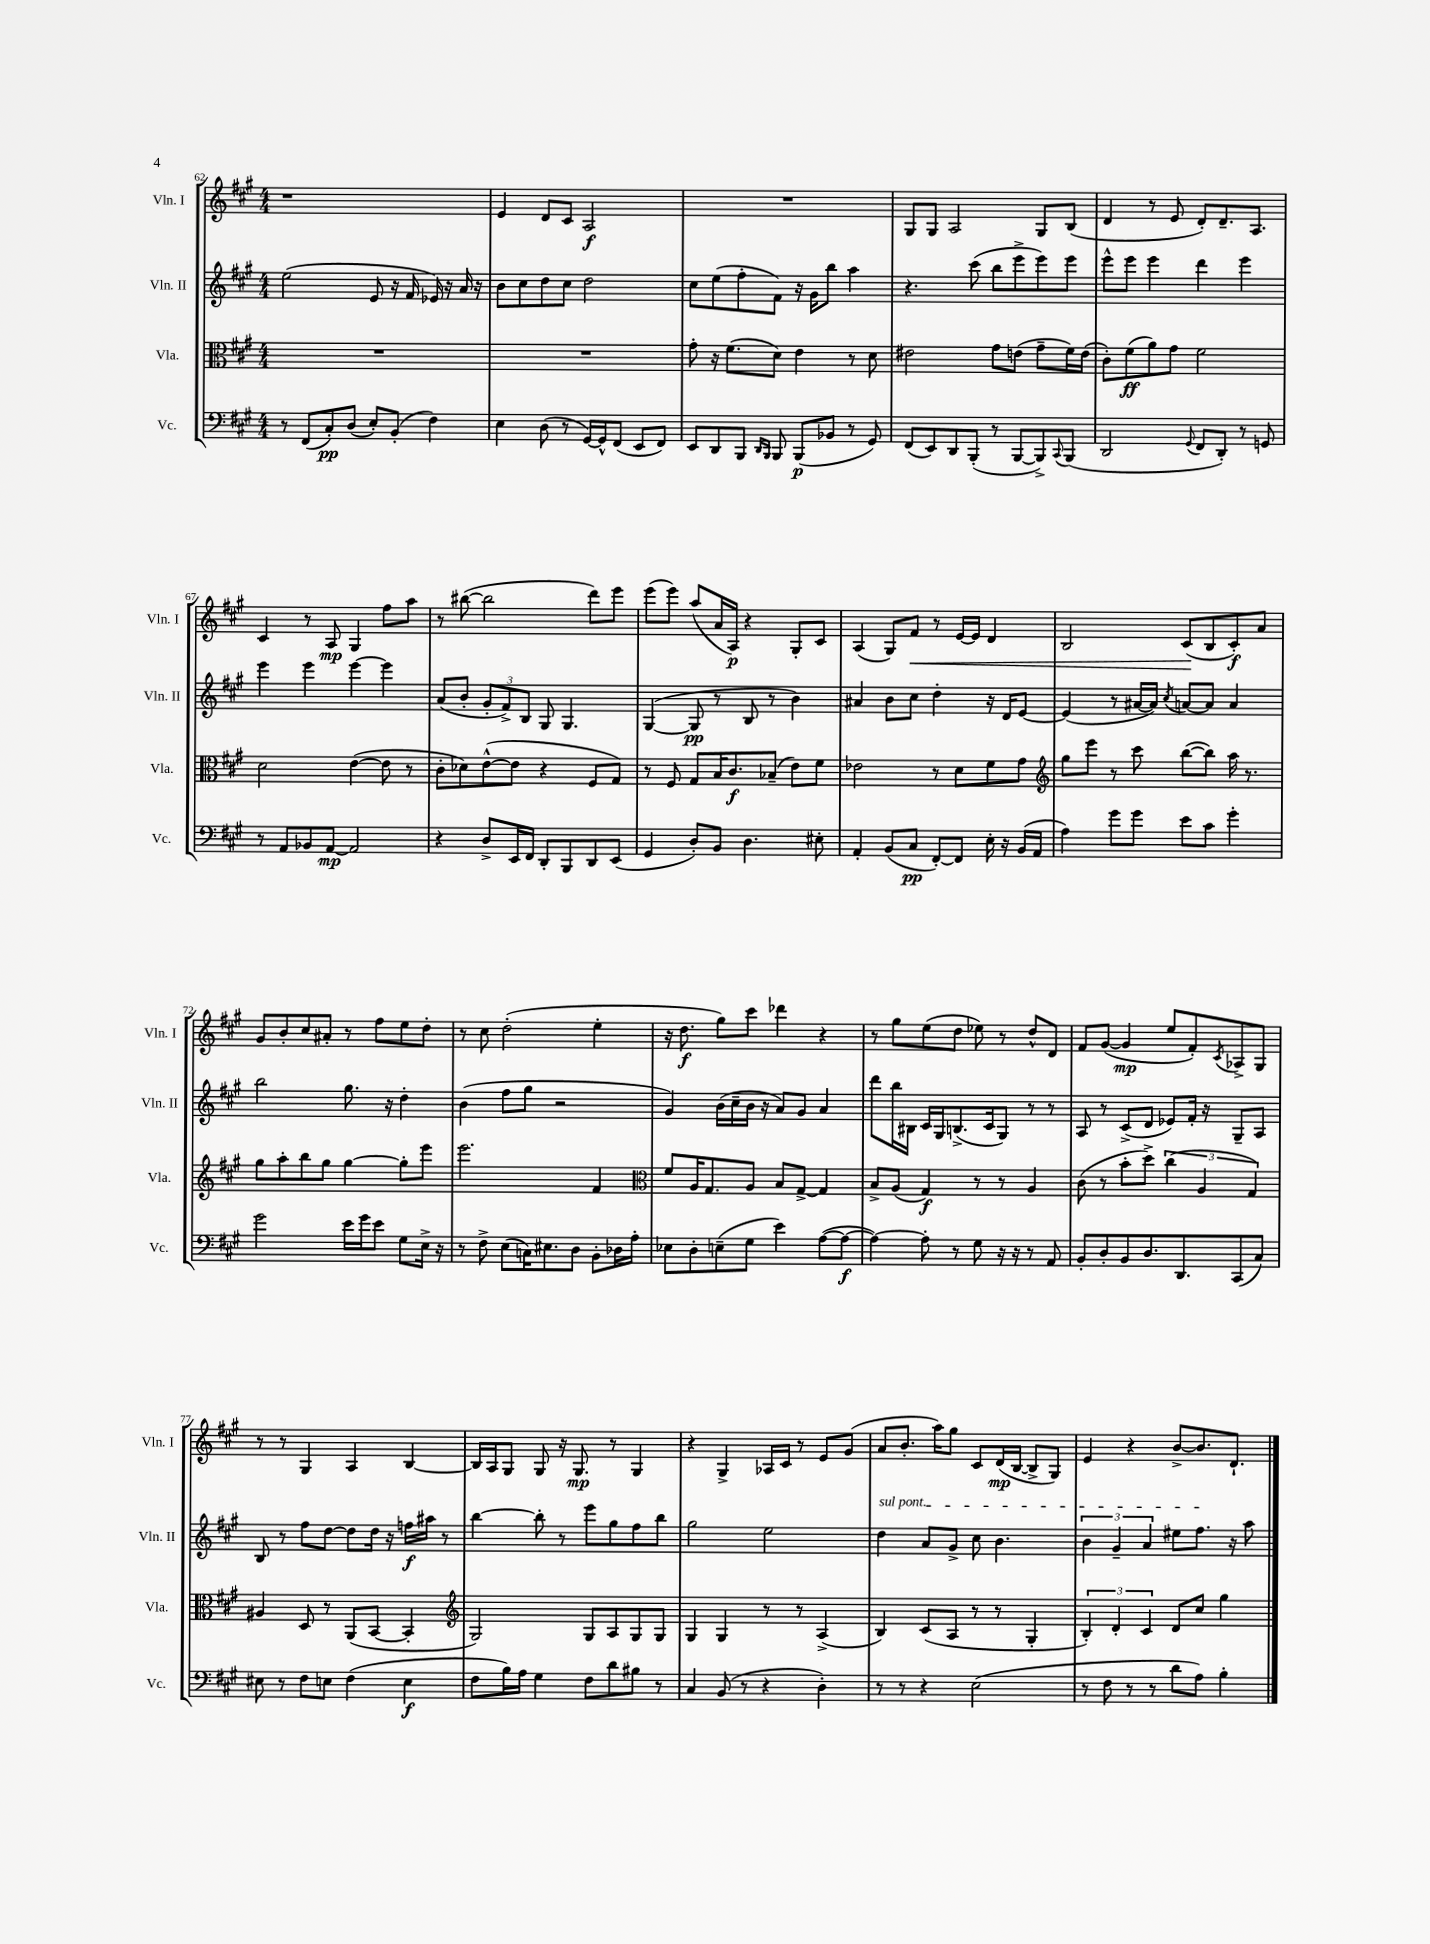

**kern	**dynam	**kern	**dynam	**kern	**dynam	**kern	**dynam
*part4	*part4	*part3	*part3	*part2	*part2	*part1	*part1
*staff4	*staff4	*staff3	*staff3	*staff2	*staff2	*staff1	*staff1
*I"Vc.	*	*I"Vla.	*	*I"Vln. II	*	*I"Vln. I	*
*I'Vc.	*	*I'Vla.	*	*I'Vln. II	*	*I'Vln. I	*
*clefF4	*	*clefC3	*	*clefG2	*	*clefG2	*
*k[f#c#g#]	*	*k[f#c#g#]	*	*k[f#c#g#]	*	*k[f#c#g#]	*
*M4/4	*	*M4/4	*	*M4/4	*	*M4/4	*
=62	=62	=62	=62	=62	=62	=62	=62
8r	.	1r	.	(2ee\	.	1r	.
(8FF#/L	.	.	.	.	.	.	.
8C#'/)	pp	.	.	.	.	.	.
(8D/J	.	.	.	.	.	.	.
8E'/L)	.	.	.	8e/	.	.	.
(8BB'/J	.	.	.	16r	.	.	.
.	.	.	.	16f#/	.	.	.
4F#\)	.	.	.	16e-X/)	.	.	.
.	.	.	.	16r	.	.	.
.	.	.	.	16a/	.	.	.
.	.	.	.	16r	.	.	.
=63	=63	=63	=63	=63	=63	=63	=63
4E\	.	1r	.	8b\L	.	4e/	.
.	.	.	.	8cc#\	.	.	.
(8D\	.	.	.	8dd\	.	8d/L	.
8r	.	.	.	8cc#\J	.	8c#/J	.
[16GG#/LL)	.	.	.	2dd\	.	2A/	f
16GG#^^/J]	.	.	.	.	.	.	.
(8FF#/J	.	.	.	.	.	.	.
8EE/L	.	.	.	.	.	.	.
8FF#/J)	.	.	.	.	.	.	.
=64	=64	=64	=64	=64	=64	=64	=64
8EE/L	.	8g#'\	.	8cc#\L	.	1r	.
8DD/	.	16r	.	(8ee\	.	.	.
.	.	(8.f#\L	.	.	.	.	.
8BBB/J	.	.	.	8ff#'\	.	.	.
16qqDD/LL	.	.	.	.	.	.	.
16qqBBB/JJ	.	.	.	.	.	.	.
8BBB/	.	8d\J)	.	8f#\J)	.	.	.
(8BBB/L	p	4e\	.	16r	.	.	.
.	.	.	.	16g#\KL	.	.	.
8BB-X/J	.	.	.	8bb\J	.	.	.
8r	.	8r	.	4aa\	.	.	.
8GG#/)	.	8d\	.	.	.	.	.
=65	=65	=65	=65	=65	=65	=65	=65
(8FF#/L	.	2e#X\	.	4.r	.	8G#/L	.
8EE/)	.	.	.	.	.	8G#/J	.
8DD/	.	.	.	.	.	2A/	.
(8BBB'/J	.	.	.	(8ccc#\	.	.	.
8r	.	8g#\L	.	8bb\L	.	.	.
[8BBB/L	.	(8en\J	.	8eee^\	.	.	.
8BBB^/])	.	8g#~\L	.	8eee\)	.	8G#/L	.
8qqCC#/	.	.	.	.	.	.	.
(8BBB/J	.	16f#\L)	.	8eee\J	.	(8B/J	.
.	.	(16e\JJ	.	.	.	.	.
=66	=66	=66	=66	=66	=66	=66	=66
2DD/	.	8c#'\L)	.	8eee^^\L	.	4d/	.
.	.	(8f#\	ff	8eee\J	.	.	.
.	.	8a\)	.	4eee\	.	8r	.
.	.	8g#\J	.	.	.	8e/	.
8qqGG#/	.	.	.	.	.	.	.
8FF#/L	.	2f#\	.	4ddd\	.	8d'/L)	.
8DD'/J)	.	.	.	.	.	8.d~/	.
8r	.	.	.	4eee\	.	.	.
.	.	.	.	.	.	8.A/J	.
8GGn/	.	.	.	.	.	.	.
!!LO:LB:g=z
=67	=67	=67	=67	=67	=67	=67	=67
8r	.	2d\	.	4eee\	.	4c#/	.
8AA/L	.	.	.	.	.	.	.
8BB-X/	.	.	.	4eee\	.	8r	.
[8AA/J	mp	.	.	.	.	8A/	mp
2AA/]	.	([4e\	.	[4eee\	.	4G#/	.
.	.	8e\]	.	4eee\]	.	8ff#\L	.
.	.	8r	.	.	.	8aa\J	.
=68	=68	=68	=68	=68	=68	=68	=68
4r	.	8c#'\L	.	(8a/L	.	8r	.
.	.	8d-X\)	.	8b'/J	.	([8bb#X\	.
8D^/L	.	([8e^^\	.	12g#'/L	.	2bb#\]	.
.	.	.	.	12f#^/)	.	.	.
16EE/L	.	8e\J]	.	.	.	.	.
.	.	.	.	12B/J	.	.	.
16FF#/JJ	.	.	.	.	.	.	.
8DD'/L	.	4r	.	8G#/	.	.	.
8BBB/	.	.	.	4.G#/	.	.	.
8DD/	.	8F#/L	.	.	.	8ddd\L)	.
(8EE/J	.	8G#/J)	.	.	.	8eee\J	.
=69	=69	=69	=69	=69	=69	=69	=69
4GG#/	.	8r	.	([4G#/	.	(8eee\L	.
.	.	8F#/	.	.	.	8eee\J)	.
8D'/L)	.	8G#/L	.	8G#/]	pp	(8aa/L	.
8BB/J	.	16B/K	.	8r	.	16a/L	.
.	.	8.c#/	f	.	.	16A/JJ)	p
4.D\	.	.	.	8B/	.	4r	.
.	.	(8B-X~/J	.	8r	.	.	.
.	.	8e\L)	.	4b\)	.	8G#'/L	.
8E#X'\	.	8f#\J	.	.	.	8c#/J	.
=70	=70	=70	=70	=70	=70	=70	=70
4AA'/	.	2e-X\	.	4a#X/	.	(4A/	.
(8BB/L	.	.	.	8b\L	.	8G#/L)	.
!	!	!	!	!	!	!	!LO:HP:b
8C#/J	pp	.	.	8cc#\J	.	8f#/J	<
[8FF#'/L)	.	8r	.	4dd'\	.	8r	.
8FF#/J]	.	8d\L	.	.	.	[16e/LL	.
.	.	.	.	.	.	16e/JJ]	.
16E'\	.	8f#\	.	16r	.	4d/	.
16r	.	.	.	16d/KL	.	.	.
(16BB/LL	.	8g#\J	.	[8e/J	.	.	.
16AA/JJ	.	.	.	.	.	.	.
=71	=71	=71	=71	=71	=71	=71	=71
*	*	*clefG2	*	*	*	*	*
4A\)	.	8gg#\L	.	(4e/]	.	2B/	.
.	.	8eee\J	.	.	.	.	.
8g#\L	.	8r	.	8r	.	.	.
8g#\J	.	8ccc#\	.	[16a#X/LL	.	.	.
.	.	.	.	16a#/JJ])	.	.	.
.	.	.	.	8qcc#/	.	.	.
8e\L	.	([8bb\L	.	[8an/L	.	(8c#/L	.
8c#\J	.	8bb\J])	.	8a/J]	.	8B/	[
4g#'\	.	16aa\	.	4a/	.	8c#'/)	f
.	.	8.r	.	.	.	.	.
.	.	.	.	.	.	8a/J	.
!!LO:LB:g=z
=72	=72	=72	=72	=72	=72	=72	=72
2g#\	.	8gg#\L	.	2bb\	.	8g#/L	.
.	.	8aa'\	.	.	.	8b'/	.
.	.	8bb\	.	.	.	8cc#/	.
.	.	8gg#\J	.	.	.	8a#X'/J	.
16e\LL	.	[4gg#\	.	8.gg#\	.	8r	.
16g#\J	.	.	.	.	.	.	.
8e\J	.	.	.	.	.	8ff#\L	.
.	.	.	.	16r	.	.	.
8G#\L	.	8gg#'\L]	.	4dd'\	.	8ee\	.
16E^\Jk	.	8eee\J	.	.	.	8dd'\J	.
16r	.	.	.	.	.	.	.
=73	=73	=73	=73	=73	=73	=73	=73
8r	.	2.eee\	.	(4b\	.	8r	.
8F#^\	.	.	.	.	.	8cc#\	.
(8E\L	.	.	.	8ff#\L	.	(2dd'\	.
16Cn\K)	.	.	.	8gg#\J	.	.	.
8.E#X\	.	.	.	.	.	.	.
.	.	.	.	2r	.	.	.
8D\J	.	.	.	.	.	.	.
8BB'\L	.	4f#/	.	.	.	4ee'\	.
16D-X\L	.	.	.	.	.	.	.
16A'\JJ	.	.	.	.	.	.	.
=74	=74	=74	=74	=74	=74	=74	=74
*	*	*clefC3	*	*	*	*	*
8E-X\L	.	8f#/L	.	4g#/)	.	16r	.
.	.	.	.	.	.	8.dd\	f
8D'\	.	16A/K	.	.	.	.	.
.	.	8.G#/	.	.	.	.	.
(8En~\	.	.	.	(16b\LL	.	8gg#\L)	.
.	.	.	.	16cc#~\	.	.	.
8G#\J	.	8A/J	.	16b\JJ	.	8ccc#\J	.
.	.	.	.	16r	.	.	.
4e\)	.	8B/L	.	8a/L)	.	4ddd-X\	.
.	.	[8G#^/J	.	8g#/J	.	.	.
([8A\L	.	4G#/]	.	4a/	.	4r	.
8A\J_	f	.	.	.	.	.	.
=75	=75	=75	=75	=75	=75	=75	=75
4A\_)	.	8B^/L	.	8ddd\L	.	8r	.
.	.	(8A/J	.	16bb\L	.	8gg#\L	.
.	.	.	.	16B#X\JJ	.	.	.
8A'\]	.	4G#/)	f	16c#/LL	.	(8ee\	.
.	.	.	.	16G#/J	.	.	.
8r	.	.	.	(8.Bn^/	.	8dd\J	.
8G#\	.	8r	.	.	.	8ee-X\)	.
.	.	.	.	16c#/k	.	.	.
16r	.	8r	.	8G#/J)	.	8r	.
16r	.	.	.	.	.	.	.
8r	.	4A/	.	8r	.	8dd^^/L	.
8AA/	.	.	.	8r	.	8d/J	.
=76	=76	=76	=76	=76	=76	=76	=76
8BB'/L	.	(8c#\	.	8A/	.	8f#/L	.
8D'/	.	8r	.	8r	.	([8g#/J	.
8BB/	.	8b'\L	.	(8c#^/L	.	4g#/]	mp
8.D/	.	8dd^\J)	.	8d/J	.	.	.
.	.	(6cc#\	.	8e-X/L)	.	8ee/L	.
8.DD/	.	.	.	.	.	.	.
.	.	.	.	16f#'/Jk	.	8f#'/)	.
.	.	6A/	.	.	.	.	.
.	.	.	.	16r	.	.	.
.	.	.	.	.	.	8qc#/	.
(8CC#/	.	.	.	8G#~/L	.	8A-X^/	.
.	.	6G#/)	.	.	.	.	.
8C#/J)	.	.	.	8A/J	.	8G#/J	.
!!LO:LB:g=z
=77	=77	=77	=77	=77	=77	=77	=77
8E#X\	.	4A#X/	.	8B/	.	8r	.
8r	.	.	.	8r	.	8r	.
8F#\L	.	8D/	.	8ff#\L	.	4G#/	.
8En\J	.	8r	.	[8dd\J	.	.	.
(4F#\	.	(8AA/L	.	8dd\L]	.	4A/	.
.	.	[8BB/J	.	16dd\Jk	.	.	.
.	.	.	.	16r	.	.	.
4E\	f	4BB'/]	.	16ffn\LL	f	[4B/	.
.	.	.	.	16aa#X\JJ	.	.	.
.	.	.	.	8r	.	.	.
=78	=78	=78	=78	=78	=78	=78	=78
*	*	*clefG2	*	*	*	*	*
8F#\L	.	2G#/)	.	[4bb\	.	16B/LL]	.
.	.	.	.	.	.	16A/J	.
16B\L)	.	.	.	.	.	8G#/J	.
16A\JJ	.	.	.	.	.	.	.
4G#\	.	.	.	8bb'\]	.	8G#/	.
.	.	.	.	8r	.	16r	.
.	.	.	.	.	.	8.G#/	mp
8F#\L	.	8G#/L	.	8eee\L	.	.	.
8d\	.	8A/	.	8gg#\	.	8r	.
8B#X\J	.	8G#/	.	8ff#\	.	4G#/	.
8r	.	8G#/J	.	8bb\J	.	.	.
=79	=79	=79	=79	=79	=79	=79	=79
4C#/	.	4G#/	.	2gg#\	.	4r	.
(8BB/	.	4G#/	.	.	.	4G#^/	.
8r	.	.	.	.	.	.	.
4r	.	8r	.	2ee\	.	16A-X/LL	.
.	.	.	.	.	.	16c#/JJ	.
.	.	8r	.	.	.	8r	.
4D'\)	.	(4A^/	.	.	.	8e/L	.
.	.	.	.	.	.	(8g#/J	.
=80	=80	=80	=80	=80	=80	=80	=80
!	!	!	!	!LO:TX:a:i:t=sul pont.	!	!	!
8r	.	4B/)	.	4dd\	.	8a/L	.
8r	.	.	.	.	.	8.b'/J	.
4r	.	(8c#/L	.	8a/L	.	.	.
.	.	.	.	.	.	16aa\KL)	.
.	.	8A/J	.	8g#^/J	.	8gg#\J	.
(2E\	.	8r	.	8cc#\	.	8c#/L	.
.	.	8r	.	4.b\	.	(16d/L	mp
.	.	.	.	.	.	[16B/JJ	.
.	.	4G#'/	.	.	.	8B^/L]	.
.	.	.	.	.	.	8G#/J)	.
=81	=81	=81	=81	=81	=81	=81	=81
8r	.	6B'/)	.	6b\	.	4e/	.
8F#\	.	.	.	.	.	.	.
.	.	6d'/	.	6g#~/	.	.	.
8r	.	.	.	.	.	4r	.
.	.	6c#/	.	6a/	.	.	.
8r	.	.	.	.	.	.	.
8d\L	.	8d/L	.	8ee#X\L	.	[8b^/L	.
8A\J)	.	8cc#/J	.	8.ff#\J	.	8.b/]	.
4B'\	.	4gg#\	.	.	.	.	.
.	.	.	.	16r	.	8.d`/J	.
.	.	.	.	8aa\	.	.	.
==	==	==	==	==	==	==	==
*-	*-	*-	*-	*-	*-	*-	*-
